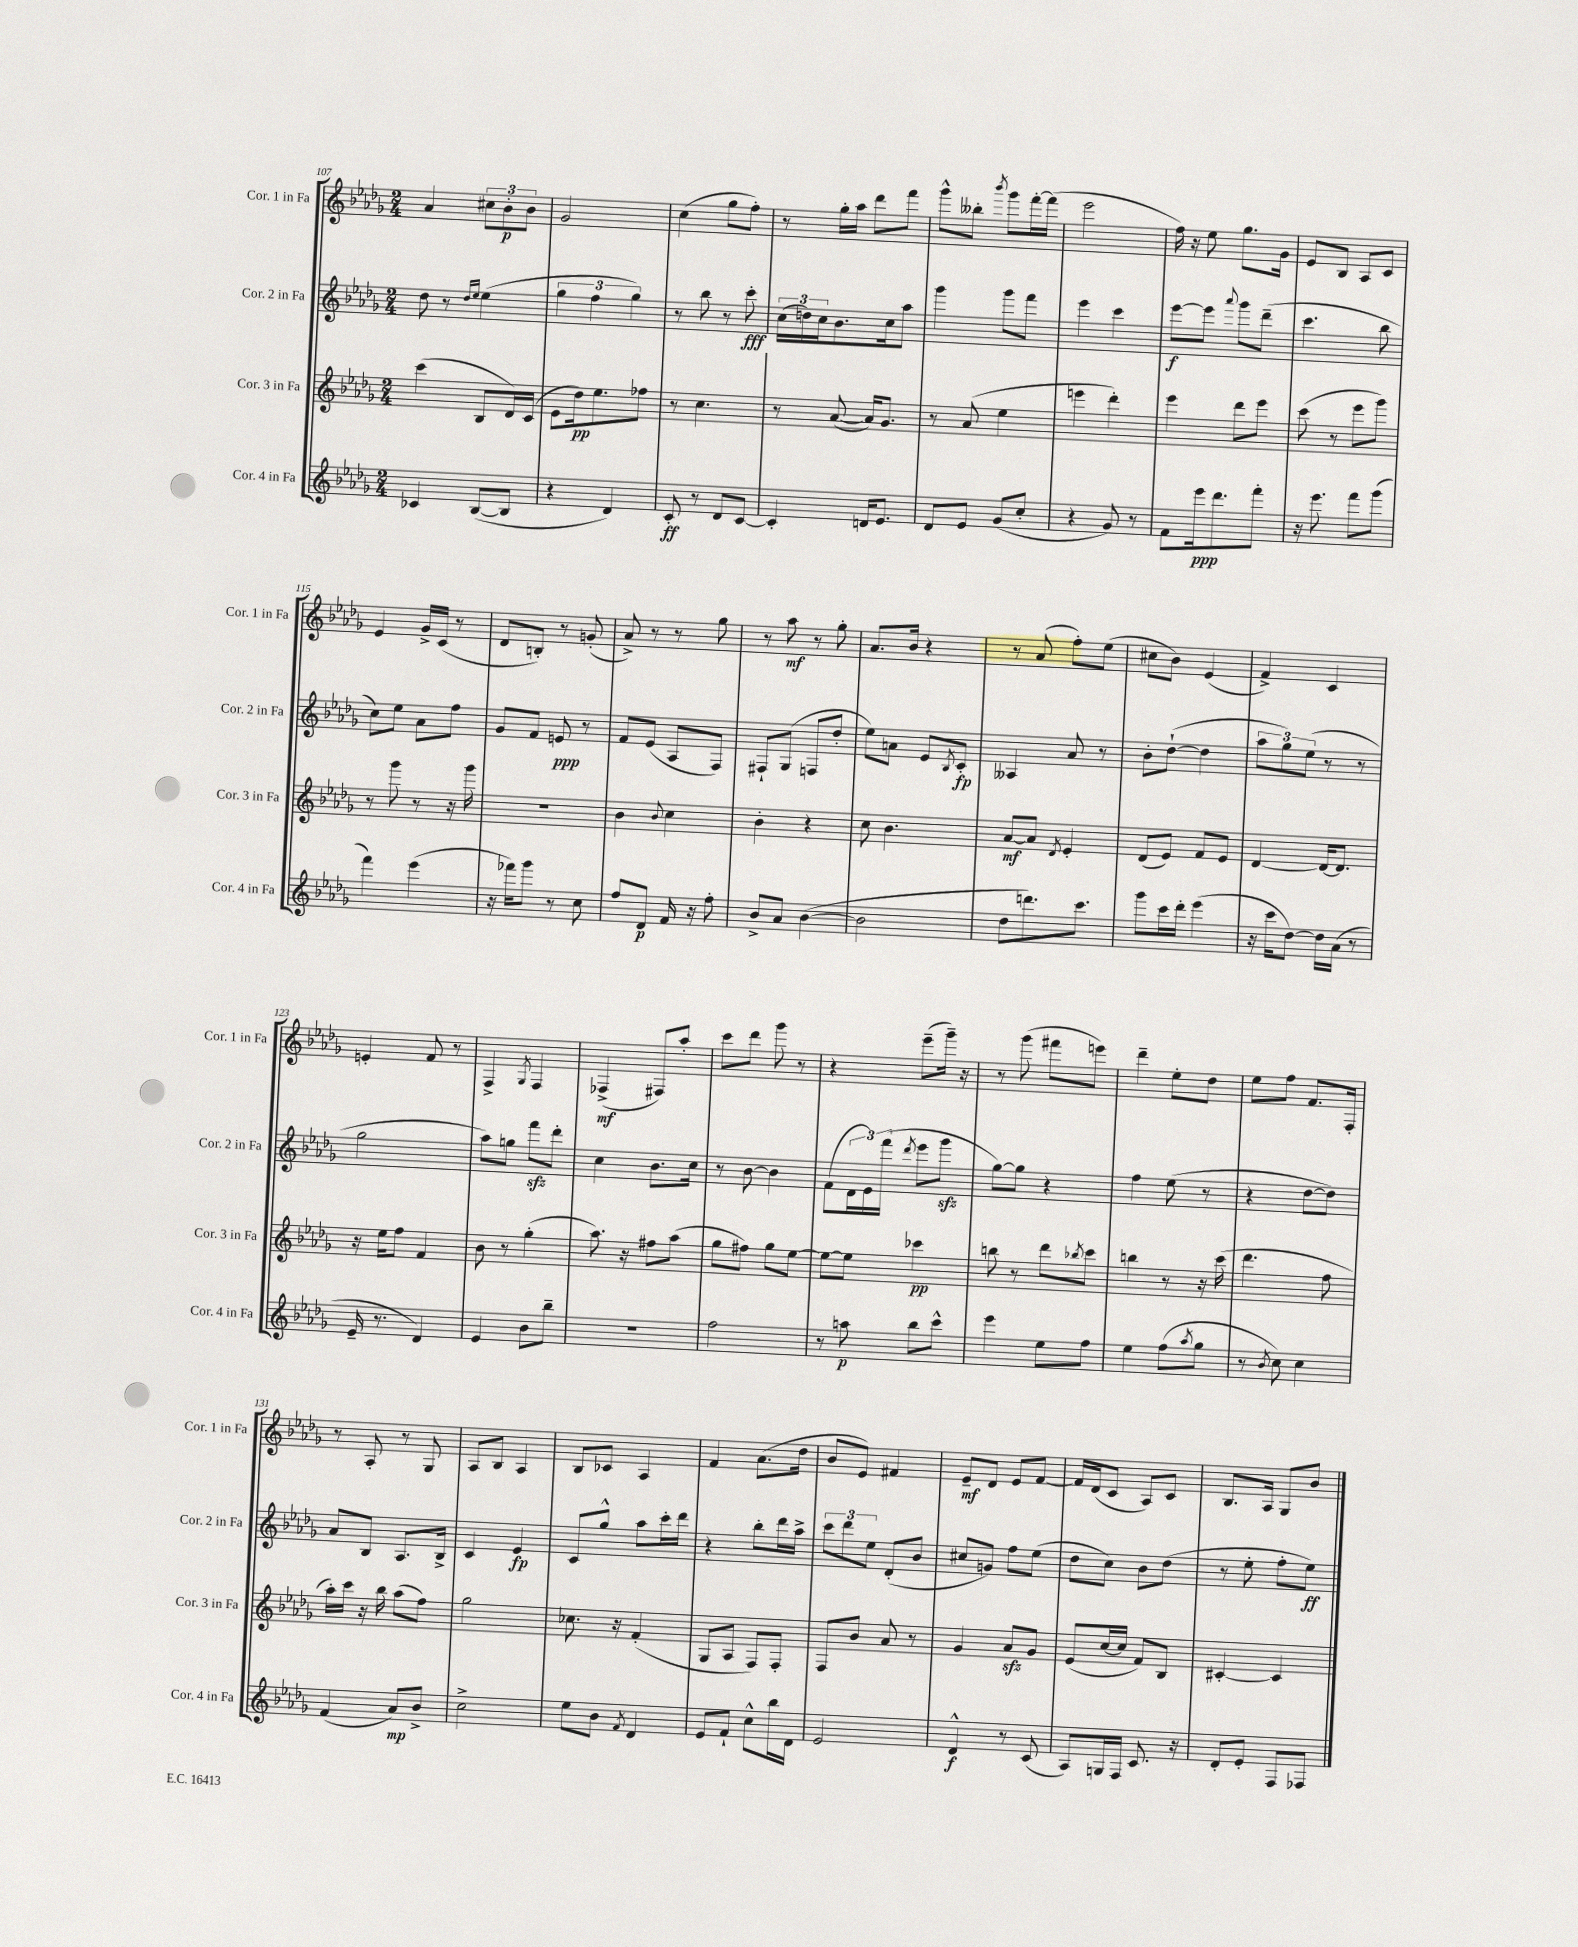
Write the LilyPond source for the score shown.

<<
\new StaffGroup <<
\new Staff = "s0" \with { instrumentName = "Cor. 1 in Fa" shortInstrumentName = "Cor. 1 in Fa" } {
    \clef treble \key des \major \numericTimeSignature \time 2/4
    aes'4 \tuplet 3/2 { cis''8 bes'8-.\p bes'8 } |
    ges'2 |
    c''4( ges''8 f''8-.) |
    r8 ges''16-. aes''16 des'''8 f'''8 |
    ges'''8-^ beses''8-. \acciaccatura { bes'''8 } ges'''8 f'''16~-. f'''16( |
    ees'''2 |
    f''16) r16 ees''8 ges''8. ges'16 |
    ees'8 bes8 aes8 c'8 |
    ees'4 ges'16-> c'16( r8 |
    des'8 b8-.) r8 g'8-.( |
    aes'8->) r8 r8 ges''8 |
    r8 aes''8\mf r8 ges''8-. |
    aes'8. bes'16 r4 |
    r8 aes'8( f''8-.) ees''8( |
    cis''8 bes'8) ees'4( |
    f'4->) c'4 |
    e'4-. f'8 r8 |
    f4-> \acciaccatura { ges8 } f4 |
    fes4->\mf( fis8) aes''8-. |
    c'''8 des'''8 ges'''8 r8 |
    r4 ees'''8--( ges'''16--) r16 |
    r8 ges'''8( fis'''8 e'''8) |
    des'''4-- ees''8-. des''8 |
    ees''8 f''8 f'8. f16-. |
    r8 aes8-. r8 ges8 |
    aes8 bes8 aes4 |
    bes8 ces'8 aes4 |
    f'4 aes'8.( des''16 |
    bes'8 ees'8) fis'4 |
    ees'8--\mf des'8 ees'8 f'8~ |
    f'16 des'16( c'8 aes8) c'8 |
    bes8. aes16 ges8 bes'8 \bar "|." |
}
\new Staff = "s1" \with { instrumentName = "Cor. 2 in Fa" shortInstrumentName = "Cor. 2 in Fa" } {
    \clef treble \key des \major \numericTimeSignature \time 2/4
    des''8 r8 \grace { des''16 ees''16 } ees''4( |
    \tuplet 3/2 { ges''4 f''4 ges''4) } |
    r8 bes''8 r8 c'''8-.\fff |
    \tuplet 3/2 { c''16( d''16) c''16 } bes'8. c''16 aes''8 |
    ges'''4 ges'''8 f'''8 |
    ees'''4 c'''4 |
    ees'''8~\f ees'''8 \appoggiatura { aes'''8 } ges'''8 des'''8--( |
    c'''4. bes''8 |
    c''8) ees''8 aes'8 f''8 |
    ges'8 f'8 e'8\ppp r8 |
    f'8 ees'8( aes8 f8) |
    fis8-! ges8( f8 des''8-. |
    ees''8) a'8 ees'8 \acciaccatura { bes8 } c'8-.\fp |
    aeses4 aes'8 r8 |
    bes'8-. des''8~-!( des''4 |
    \tuplet 3/2 { aes''8 ges''8) ees''8( } r8 r8 |
    ges''2 |
    aes''8) g''8 f'''8\sfz des'''8-. |
    c''4 bes'8. c''16 |
    r8 bes'8~ bes'4 |
    f'8( \tuplet 3/2 { des'16 ees'16) f'''16( } \acciaccatura { des'''8 } ees'''8 ges'''8\sfz |
    ges''8~) ges''8 r4 |
    f''4 ees''8( r8 |
    r4 des''8~ des''8) |
    aes'8 bes8 aes8. bes16-> |
    c'4 ees'4\fp |
    c'8 ges''8-^ aes''8 c'''16-. des'''16 |
    r4 bes''8-. des'''16 aes''16-> |
    \tuplet 3/2 { c'''8 des'''8 ees''8 } des'8-.( bes'8 |
    cis''8 g'8) f''8 ees''8( |
    des''8 c''8) bes'8 des''8( |
    r8 ees''8-. f''8-. ees''8\ff) \bar "|." |
}
\new Staff = "s2" \with { instrumentName = "Cor. 3 in Fa" shortInstrumentName = "Cor. 3 in Fa" } {
    \clef treble \key des \major \numericTimeSignature \time 2/4
    c'''4( bes8 des'16) c'16( |
    ees'8 des''16\pp) ees''8. fes''8 |
    r8 c''4. |
    r8 aes'8~( aes'16) ges'8. |
    r8 aes'8( ees''4 |
    e'''4 des'''4-.) |
    ees'''4 des'''8 ees'''8 |
    c'''8( r8 ees'''8 ges'''8) |
    r8 ges'''8 r8 r16 ges'''16 |
    r2 |
    bes'4 \appoggiatura { bes'8 } c''4 |
    bes'4-. r4 |
    c''8 bes'4. |
    aes'8~\mf aes'8 \acciaccatura { des'8 } ees'4-. |
    des'8( ees'8) f'8 ees'8 |
    des'4~ des'16~ des'8. |
    r16 ees''16 f''8 f'4 |
    bes'8 r8 ges''4-.( |
    aes''8.) r16 fis''8 aes''8( |
    ges''8 fis''8) ges''8 ees''8~ |
    ees''8~ ees''8 ces'''4\pp |
    b''8 r8 des'''8 \acciaccatura { bes''8 } c'''8 |
    b''4 r8 r16 c'''16( |
    des'''4. f''8 |
    aes''16-.) c'''16 r16 bes''16 aes''8( f''8) |
    ges''2 |
    ces''8. r16 f'4-.( |
    ges8 aes8 f8) f8-. |
    f8 bes'8 aes'8 r8 |
    ges'4 aes'8\sfz ges'8 |
    ees'8( c''16~ c''16 f'8) bes8 |
    cis'4~-. cis'4 \bar "|." |
}
\new Staff = "s3" \with { instrumentName = "Cor. 4 in Fa" shortInstrumentName = "Cor. 4 in Fa" } {
    \clef treble \key des \major \numericTimeSignature \time 2/4
    ces'4 bes8~( bes8 |
    r4 des'4) |
    c'8-.\ff r8 des'8 c'8~ |
    c'4-. d'16 ees'8. |
    des'8 ees'8 ges'8( c''8-. |
    r4 ges'8) r8 |
    f'8 ees'''16\ppp des'''8. f'''8-. |
    r16 ees'''8. f'''8 ges'''8( |
    f'''4) ees'''4( |
    r16 fes'''16) ges'''8 r8 c''8 |
    f''8 des'8\p f'16 r16 f''8-. |
    bes'8-> aes'8 bes'4~( |
    bes'2 |
    des''8 d'''8.) c'''8. |
    ges'''8 c'''16 des'''16-. ees'''4( |
    r16 c'''16 des''8~) des''16 aes'16( r8 |
    ees'16-- r8. des'4) |
    ees'4 bes'8 bes''8-- |
    R2 |
    f''2 |
    r8 a''8\p bes''8 c'''8-^ |
    ees'''4 ees''8 f''8 |
    ees''4 f''8( \acciaccatura { aes''8 } ges''8 |
    r8 \acciaccatura { bes'8 } c''8) c''4 |
    f'4( aes'8\mp) bes'8-> |
    c''2-> |
    ees''8 bes'8 \acciaccatura { f'8 } des'4 |
    ees'8 f'8-! c''8-^ bes''16 des'16 |
    ees'2 |
    des'4-^\f r8 c'8( |
    aes8) g16 f16 c'8. r16 |
    des'8-. ees'8-. f8 fes8 \bar "|." |
}
>>
>>
\layout { \context { \Score currentBarNumber = #107 } }
